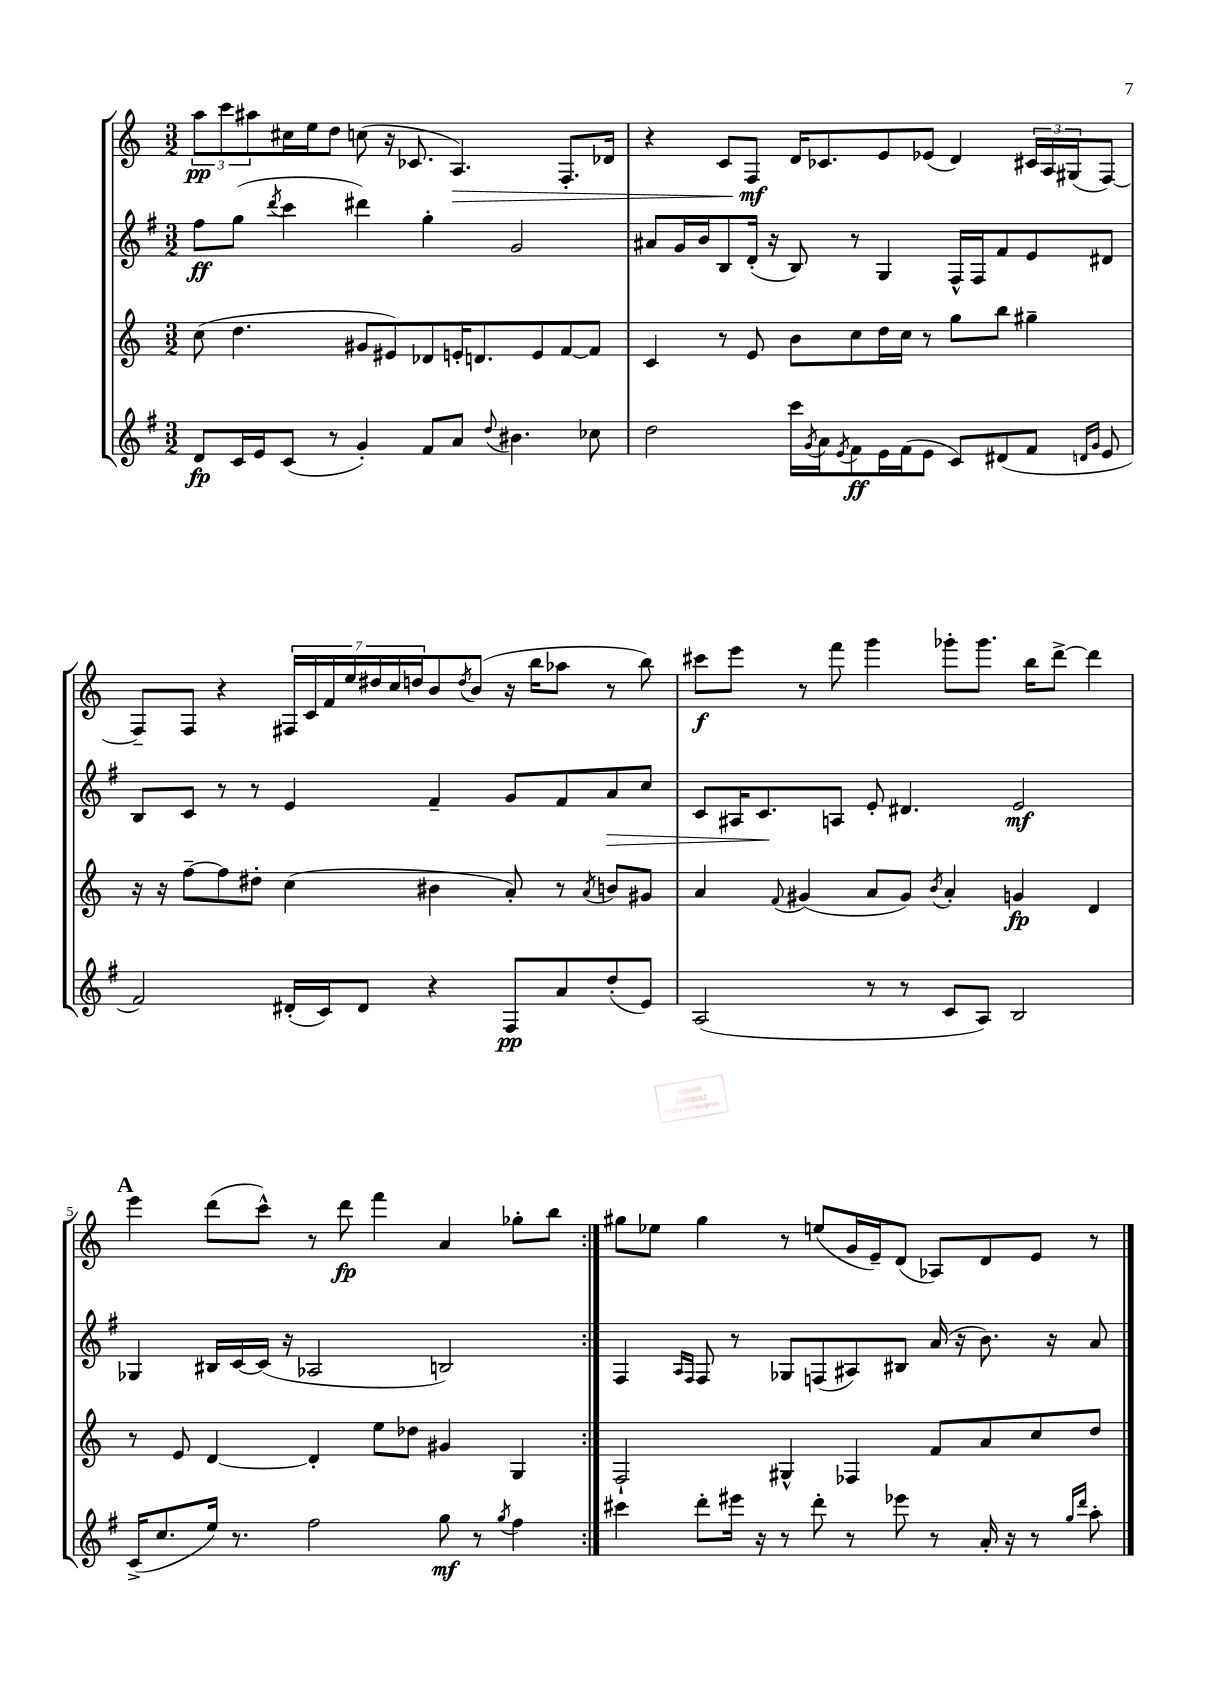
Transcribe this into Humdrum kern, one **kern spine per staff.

**kern	**kern	**kern	**kern
*staff4	*staff3	*staff2	*staff1
*clefG2	*clefG2	*clefG2	*clefG2
*k[f#]	*k[]	*k[f#]	*k[]
*M3/2	*M3/2	*M3/2	*M3/2
8d/L	(8cc\	8ff#\L	12aa\L
.	.	.	12ccc\
16c/L	4.dd\	(8gg\J	.
.	.	.	12aa#\
16e/J	.	.	.
.	.	8qddd/	.
(8c/J	.	4ccc\	16cc#\L
.	.	.	16ee\J
8r	.	.	8dd\J
4g'/)	8g#/L	4ddd#\)	(8cc\
.	8e#/)	.	16r
.	.	.	8.c-/
8f#/L	8d-/	4gg'\	.
8a/J	16e'/K	.	4.A/)
.	8.d/	.	.
8qqdd/	.	.	.
4.b#\	.	2g/	.
.	8e/	.	.
.	[8f/	.	8.F'/L
8cc-\	8f/]J	.	.
.	.	.	16d-/Jk
=	=	=	=
2dd\	4c/	8a#/L	4r
.	.	16g/L	.
.	.	16b/J	.
.	8r	8B/	8c/L
.	8e/	(16d'/Jk	8F/J
.	.	16r	.
16ccc\LL	8b\L	8B/)	16d/LK
8qg/	.	.	.
16a\J	.	.	8.c-/
8qe/	.	.	.
8f#\	8cc\	8r	.
16e\L	16dd\L	4G/	8e/
(16f#\J	16cc\JJ	.	.
8e\J	8r	.	(8e-/J
8c/L)	8gg\L	16F#^^/LL	4d/)
.	.	16F#/J	.
(8d#/	8bb\J	8f#/	.
8f#/J	4gg#~\	8e/	24c#/LL
.	.	.	24A/
.	.	.	(24G#/J
16qqd/LL	.	.	.
16qqg/JJ	.	.	.
8e/	.	8d#/J	[8F/J)
=	=	=	=
2f#/)	16r	8B/L	8F~/]L
.	16r	.	.
.	[8ff~\L	8c/J	8F/J
.	8ff\]	8r	4r
.	8dd#'\J	8r	.
(16d#'/LL	(4cc\	4e/	28F#/LL
.	.	.	28c/
16c/J)	.	.	.
.	.	.	28f/
.	.	.	28ee/
8d#/J	.	.	.
.	.	.	28dd#/
.	.	.	28cc/
.	.	.	28dd/J
4r	4b#\	4f#~/	8b/
.	.	.	8qdd/
.	.	.	(8b/J
8F#/L	8a'/)	8g/L	16r
.	.	.	16bb\LK
8a/	8r	8f#/	8aa-\J
.	8qa/	.	.
(8dd'/	8b/L	8a/	8r
8e/J)	8g#/J	8cc/J	8bb\)
=	=	=	=
(2A/	4a/	8c/L	8ccc#\L
.	.	16A#/K	8eee\J
.	.	8.c/	.
.	8qqf/	.	.
.	(4g#/	.	8r
.	.	8A/J	8fff\
8r	8a/L	8e'/	4ggg\
8r	8g#/J)	4.d#/	.
.	8qb/	.	.
8c/L	4a'/	.	8ggg-'\L
8A/J)	.	.	8.ggg-\J
2B/	4g/	2e/	.
.	.	.	16bb\LK
.	.	.	[8ddd^\J
.	4d/	.	4ddd\]
=	=	=	=
(16c^/LK	8r	4G-/	4eee\
8.cc/	.	.	.
.	8e/	.	.
16ee/Jk)	[4d/	16B#/LL	(8ddd\L
8.r	.	[16c/	.
.	.	(16c/]JJ	8ccc^^\J)
.	.	16r	.
2ff#\	4d'/]	2A-/	8r
.	.	.	8ddd\
.	8ee\L	.	4fff\
.	8dd-\J	.	.
8gg\	4g#/	2B/)	4a/
8r	.	.	.
8qgg/	.	.	.
4ff#\	4G/	.	8gg-'\L
.	.	.	8bb\J
=:|!	=:|!	=:|!	=:|!
4ccc#\	2F`/	4F#/	8gg#\L
.	.	.	8ee-\J
.	.	16qqA/LL	.
.	.	16qqF#/JJ	.
8ddd'\L	.	8F#/	4gg#\
16eee#\Jk	.	8r	.
16r	.	.	.
8r	4G#^^/	8G-/L	8r
8ddd'\	.	(8F/	(8ee/L
8r	4F-/	8A#/)	16g/L
.	.	.	16e~/J)
8eee-\	.	8B#/J	(8d/J
8r	8f/L	(16a/	8A-/L)
.	.	16r	.
16a'/	8a/	8.b\)	8d/
16r	.	.	.
8r	8cc/	.	8e/J
.	.	16r	.
16qqgg/LL	.	.	.
16qqddd/JJ	.	.	.
8aa'\	8dd/J	8a/	8r
==	==	==	==
*-	*-	*-	*-
